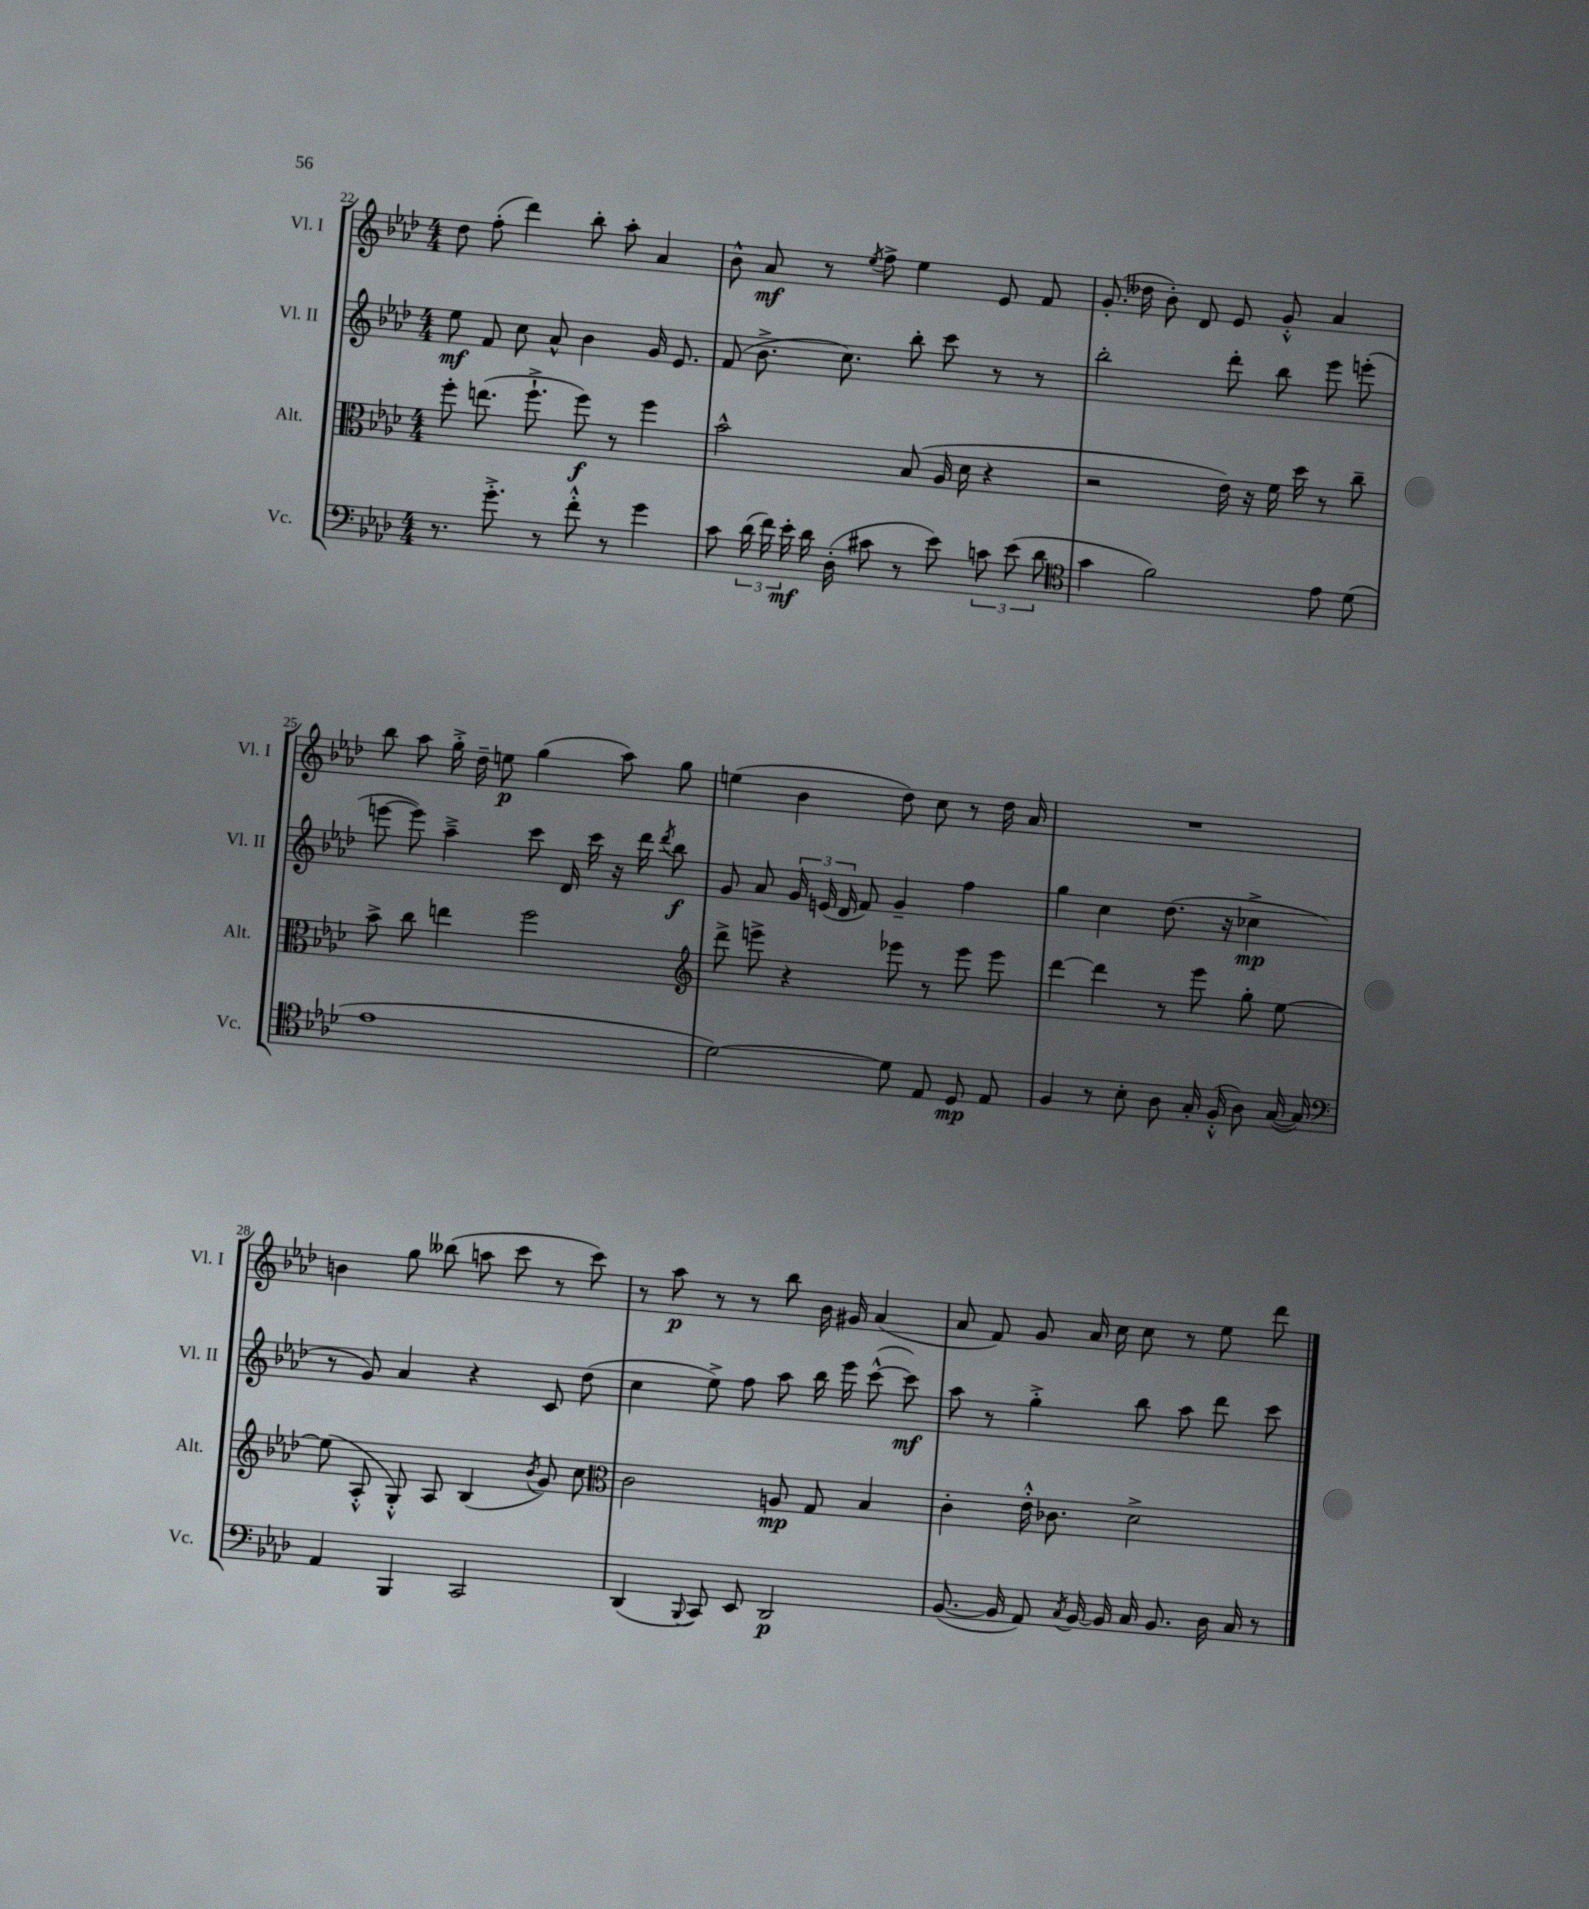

**kern	**dynam	**kern	**dynam	**kern	**dynam	**kern	**dynam
*part4	*part4	*part3	*part3	*part2	*part2	*part1	*part1
*staff4	*staff4	*staff3	*staff3	*staff2	*staff2	*staff1	*staff1
*I"Vc.	*	*I"Alt.	*	*I"Vl. II	*	*I"Vl. I	*
*I'Vc.	*	*I'Alt.	*	*I'Vl. II	*	*I'Vl. I	*
*clefF4	*	*clefC3	*	*clefG2	*	*clefG2	*
*k[b-e-a-d-]	*	*k[b-e-a-d-]	*	*k[b-e-a-d-]	*	*k[b-e-a-d-]	*
*M4/4	*	*M4/4	*	*M4/4	*	*M4/4	*
=22	=22	=22	=22	=22	=22	=22	=22
8.r	.	8ff'\	.	8ee-\	mf	8dd-\	.
.	.	(8.een\	.	8f/	.	(8ff'\	.
8.g'^\	.	.	.	.	.	.	.
.	.	.	.	8cc\	.	4ddd-\)	.
.	.	8.ff`^\	.	.	.	.	.
8r	.	.	.	8a-^^/	.	.	.
8f'^^\	.	8ff\)	f	4b-\	.	8bb-'\	.
8r	.	8r	.	.	.	8aa-'\	.
4g\	.	4ff\	.	16g/	.	4a-/	.
.	.	.	.	8.e-/	.	.	.
=23	=23	=23	=23	=23	=23	=23	=23
8c\	.	2b-^^\	.	(8f/	.	8b-^^\	.
(24d-\	.	.	.	8.b-^\	.	8a-/	mf
24f\)	.	.	.	.	.	.	.
24e-'\	mf	.	.	.	.	.	.
16d-\	.	.	.	.	.	8r	.
(16D-'\	.	.	.	8.cc\)	.	.	.
.	.	.	.	.	.	8qee-/	.
8c#X\	.	.	.	.	.	8ff^\	.
8r	.	(8B-/	.	8bb-'\	.	4ee-\	.
8e-\)	.	16A-/	.	8ccc\	.	.	.
.	.	16d-\	.	.	.	.	.
12cn\	.	4r	.	8r	.	8e-/	.
(12e-\	.	.	.	.	.	.	.
.	.	.	.	8r	.	8f/	.
12d-\	.	.	.	.	.	.	.
=24	=24	=24	=24	=24	=24	=24	=24
*clefC4	*	*	*	*	*	*	*
4g\	.	2r	.	2bb-'\	.	(8.g'/	.
.	.	.	.	.	.	16dd--X\	.
2f\)	.	.	.	.	.	8b-'\)	.
.	.	.	.	.	.	8d-/	.
.	.	16e-\)	.	8ddd-'\	.	8e-/	.
.	.	16r	.	.	.	.	.
.	.	16f\	.	8bb-\	.	8g'^^/	.
.	.	16dd-\	.	.	.	.	.
8e-\	.	8r	.	8eee-\	.	4a-/	.
(8d-\	.	8cc~\	.	(8eeen'\	.	.	.
!!LO:LB:g=z
=25	=25	=25	=25	=25	=25	=25	=25
1e-	.	8b-^\	.	[8eeen\	.	8bb-\	.
.	.	8cc\	.	8eee\])	.	8aa-\	.
.	.	4een\	.	4aa-~^\	.	16gg'^\	.
.	.	.	.	.	.	16dd-~\	.
.	.	.	.	.	.	8een\	p
.	.	2ff\	.	8ccc\	.	(4gg\	.
.	.	.	.	16d-/	.	.	.
.	.	.	.	16ccc\	.	.	.
.	.	.	.	16r	.	8aa-\)	.
.	.	.	.	16ddd-\	.	.	.
.	.	.	.	8qddd-/	.	.	.
.	.	.	.	8bb-\	f	8gg\	.
=26	=26	=26	=26	=26	=26	=26	=26
*	*	*clefG2	*	*	*	*	*
[2d-\)	.	8ddd-^\	.	8g/	.	(4een\	.
.	.	8eeen^\	.	8a-/	.	.	.
.	.	4r	.	24g/	.	4b-\	.
.	.	.	.	(24en/	.	.	.
.	.	.	.	24d-/	.	.	.
.	.	.	.	8f/)	.	.	.
8d-\]	.	8eee-X\	.	4g~/	.	8dd-\)	.
8E-/	.	8r	.	.	.	8cc\	.
8D-/	mp	8eee-\	.	4ff\	.	8r	.
8E-/	.	8eee-\	.	.	.	16dd-\	.
.	.	.	.	.	.	16a-/	.
=27	=27	=27	=27	=27	=27	=27	=27
4F/	.	[4ddd-\	.	4gg\	.	1r	.
8r	.	4ddd-\]	.	4cc\	.	.	.
8B-'\	.	.	.	.	.	.	.
8A-\	.	8r	.	(8.dd-\	.	.	.
16G'/	.	8eee-\	.	.	.	.	.
(16F'^^/	.	.	.	16r	.	.	.
8A-\)	.	8gg'\	.	4cc-X^\	mp	.	.
([16G/	.	[8ee-\	.	.	.	.	.
16G/])	.	.	.	.	.	.	.
!!LO:LB:g=z
=28	=28	=28	=28	=28	=28	=28	=28
*clefF4	*	*	*	*	*	*	*
4AA-/	.	(8ee-\]	.	8r	.	4bn\	.
.	.	8A-'^^/	.	8g/)	.	.	.
4BBB-/	.	8G'^^/)	.	4a-/	.	8gg\	.
.	.	8A-/	.	.	.	(8bb--X\	.
2CC/	.	(4B-/	.	4r	.	8aan\	.
.	.	.	.	.	.	8ccc\	.
.	.	8qb-/	.	.	.	.	.
.	.	8g/)	.	8c/	.	8r	.
.	.	8cc\	.	(8dd-\	.	8ccc\)	.
=29	=29	=29	=29	=29	=29	=29	=29
*	*	*clefC3	*	*	*	*	*
(4DD-/	.	2c\	.	4cc\	.	8r	.
.	.	.	.	.	.	8aa-\	p
8qqBBB-/	.	.	.	.	.	.	.
8CC/)	.	.	.	8ee-^\)	.	8r	.
8EE-/	.	.	.	8ff\	.	8r	.
2DD-/	p	8An/	mp	8aa-\	.	8bb-\	.
.	.	8G/	.	16bb-\	.	16b-\	.
.	.	.	.	16eee-\	.	16g#X/	.
.	.	4B-/	.	([8ccc^^\	.	(4a-/	.
.	.	.	.	8ccc\])	mf	.	.
=30	=30	=30	=30	=30	=30	=30	=30
([8.BB-/	.	4c'\	.	8aa-\	.	8a-/	.
.	.	.	.	8r	.	8f/)	.
16BB-/]	.	.	.	.	.	.	.
8AA-/)	.	16e-'^^\	.	4gg'^\	.	8g/	.
.	.	8.c-X\	.	.	.	.	.
8qC/	.	.	.	.	.	.	.
[16BB-/	.	.	.	.	.	16a-/	.
16BB-/]	.	.	.	.	.	16cc\	.
16C/	.	2d-^\	.	8bb-\	.	8cc\	.
8.BB-/	.	.	.	.	.	.	.
.	.	.	.	8aa-\	.	8r	.
16D-\	.	.	.	8ddd-\	.	8ee-\	.
16C/	.	.	.	.	.	.	.
8r	.	.	.	8ccc\	.	8ddd-\	.
==	==	==	==	==	==	==	==
*-	*-	*-	*-	*-	*-	*-	*-
